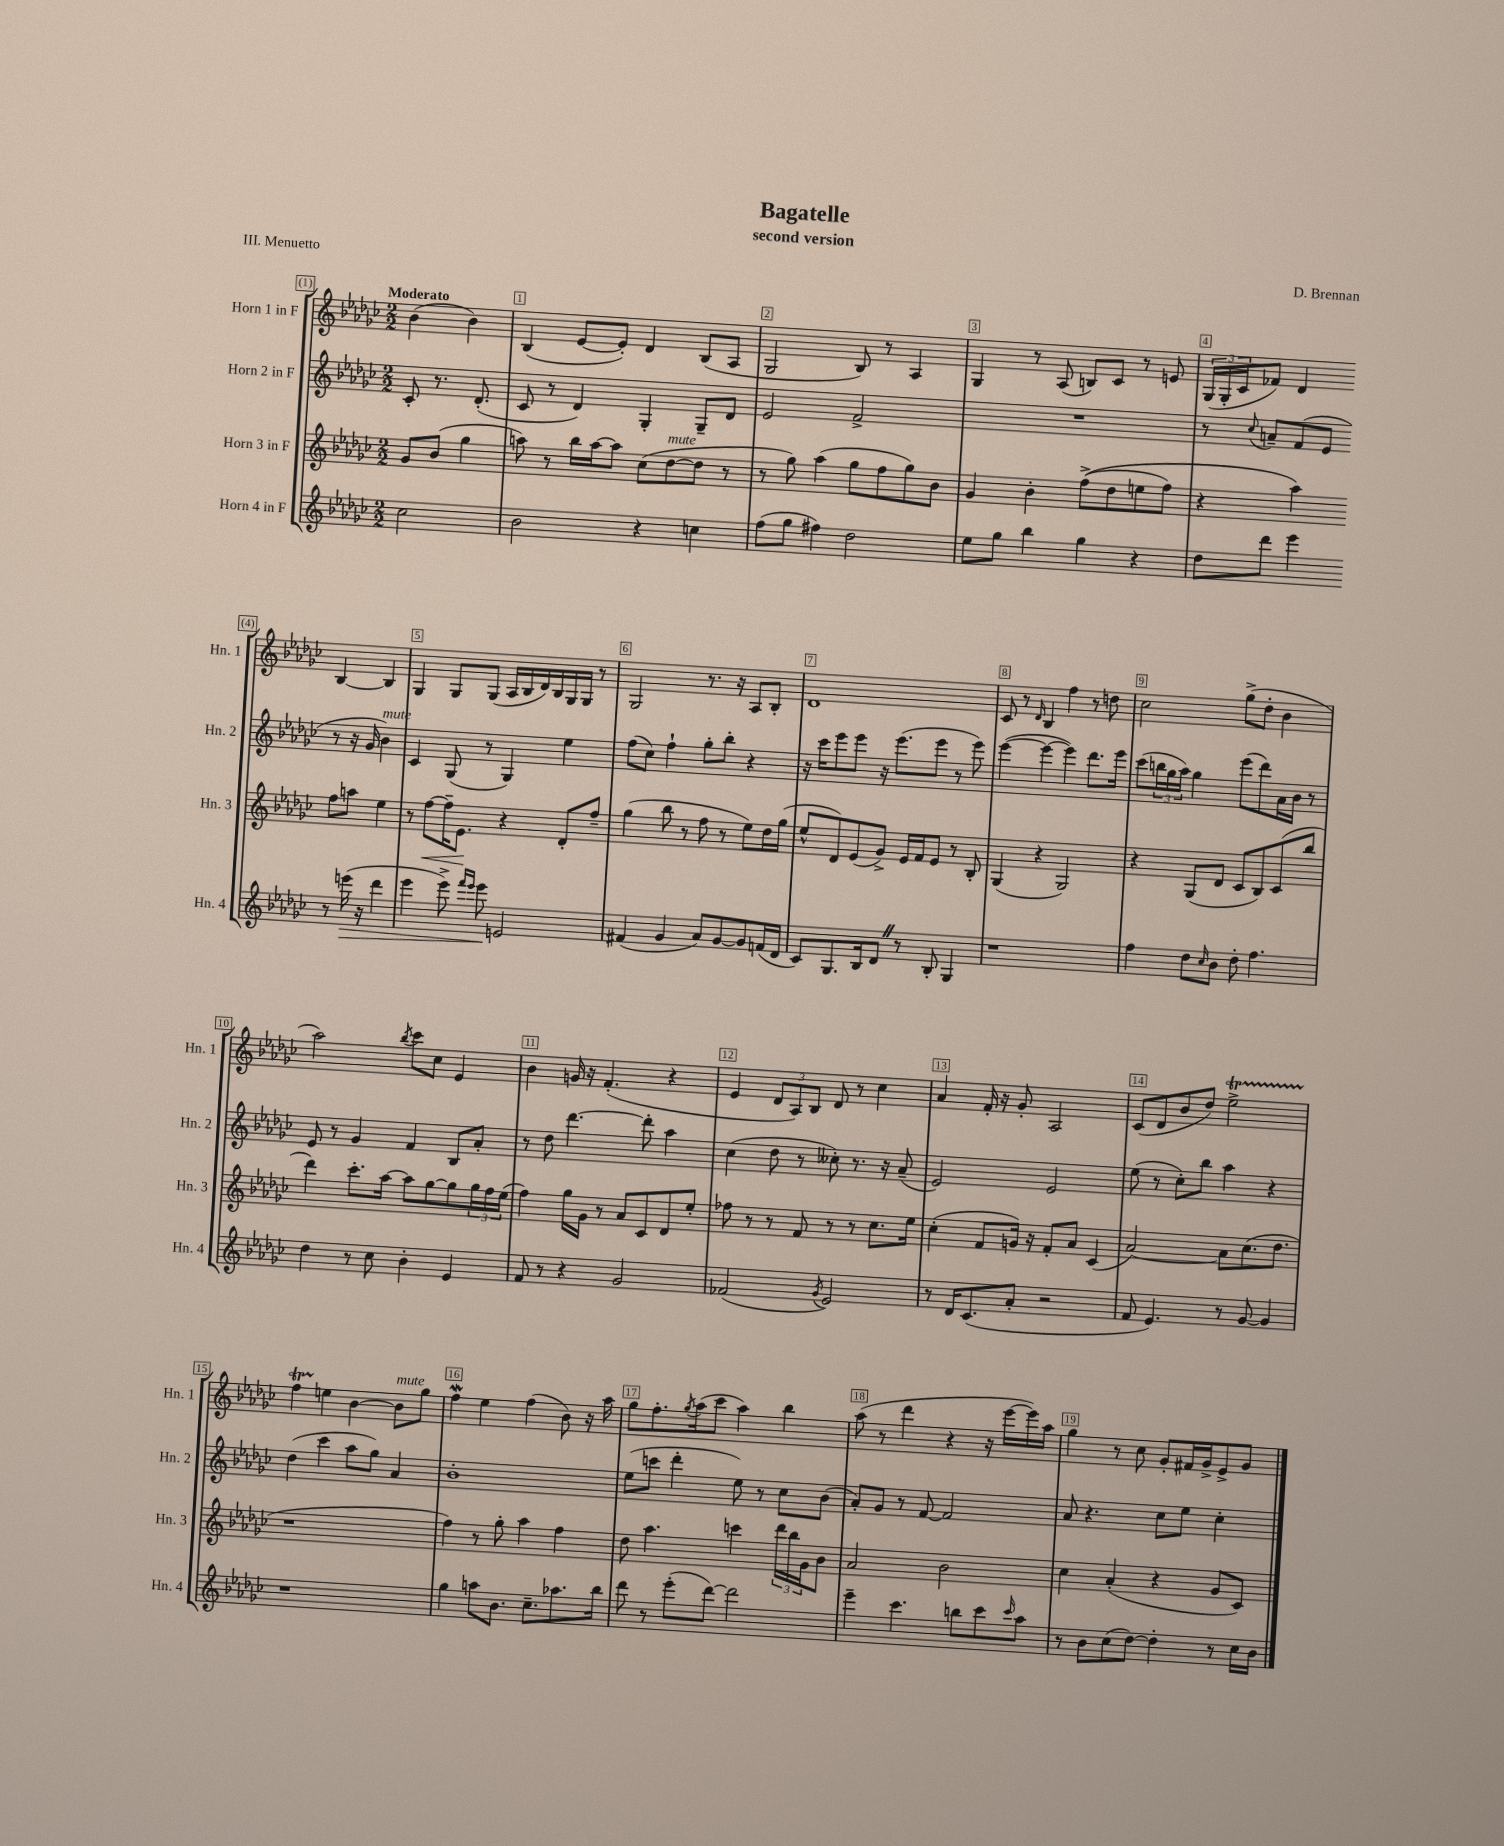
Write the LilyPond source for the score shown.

\header { title = "Bagatelle" composer = "D. Brennan" subtitle = "second version" piece = "III. Menuetto" }
<<
\new StaffGroup <<
\new Staff = "s0" \with { instrumentName = "Horn 1 in F" shortInstrumentName = "Hn. 1" } {
    \clef treble \key ges \major \numericTimeSignature \time 2/2 \partial 2 \tempo "Moderato"
    bes'4( bes'4) |
    bes4( ees'8~ ees'8-.) des'4 bes8( aes8 |
    ges2 bes8) r8 aes4 |
    ges4 r8 aes8( b8) ces'8 r8 e'8 |
    \tuplet 3/2 { ges16( ges16-. ces'16 } fes'8) des'4 bes4~ bes4 |
    ges4 ges8 ges8( aes16 bes16 des'16) bes16 ges16 ges16 r8 |
    ges2 r8. r16 aes8 bes8-. |
    des'1 |
    ces'8 r8 \grace { des'16 } bes4 f''4 r8 d''8 |
    ces''2 ges''8->( des''8-. bes'4 |
    aes''2) \acciaccatura { bes''8 } ces'''8 ces''8 ees'4 |
    bes'4 g'16 r16 f'4.-.( r4 |
    ees'4 \tuplet 3/2 { des'8 aes8) bes8 } des'8 r8 ces''4 |
    aes'4 f'16-. r16 ges'8-. aes2 |
    ces'8( des'8 bes'8 des''8) ees''2->\startTrillSpan |
    f''4 e''4\stopTrillSpan bes'4~ bes'8^\markup { \italic "mute" } ges''8 |
    f''4\mordent ees''4 f''4( bes'8) r16 aes''16 |
    ges''8 f''8.-. \acciaccatura { ges''8 } aes''16( ces'''8 aes''4) bes''4 |
    aes''8( r8 des'''4 r4 r16 ees'''16~ ees'''16) aes''16 |
    ges''4 r8 ces''8 ges'8-. fis'16 ges'16-> ees'8-> ges'8 \bar "|." |
}
\new Staff = "s1" \with { instrumentName = "Horn 2 in F" shortInstrumentName = "Hn. 2" } {
    \clef treble \key ges \major \numericTimeSignature \time 2/2 \partial 2
    ces'8-. r8. des'8.-.( |
    ces'8 r8 des'4) ges4-. ges8-- des'8 |
    ees'2 f'2-> |
    R1 |
    r8 \appoggiatura { ces''8 } a'8-- f'8( ees'8 r8 r16 ges'16 bes'4^\markup { \italic "mute" }) |
    ces'4 ges8( r8 ges4) ees''4 |
    f''8( ces''8) f''4-! ges''8-. bes''8-. r4 |
    r16 ces'''16 ees'''8 ees'''8 r16 ees'''8.( ees'''8 r8 ees'''8) |
    ees'''4~( ees'''4~ ees'''4) des'''8. ees'''16 |
    ces'''8( \tuplet 3/2 { b''16 ges''16 aes''16) } ges''4 ees'''8( des'''8) aes'16 bes'16 r8 |
    ees'8 r8 ges'4 f'4 bes8 aes'8-. |
    r8 des''8 des'''4.~ des'''8-. aes''4 |
    ces''4( des''8 r8 ceses''8-.) r8. r16 aes'8--( |
    ees'2) ees'2 |
    ees''8( r8 ces''8-.) bes''8 aes''4 r4 |
    des''4( ces'''4 aes''8 ges''8) aes'4 |
    bes'1-. |
    ees''8( c'''8 des'''4-. ees''8) r8 ces''8 bes'8( |
    aes'8-.) ges'8 r8 f'8~ f'2 |
    aes'8 r4. ces''8 ees''8 ces''4-. \bar "|." |
}
\new Staff = "s2" \with { instrumentName = "Horn 3 in F" shortInstrumentName = "Hn. 3" } {
    \clef treble \key ges \major \numericTimeSignature \time 2/2 \partial 2
    ges'8 bes'8( ges''4 |
    a''8) r8 bes''16 a''16~ a''8 ces''8( des''8~^\markup { \italic "mute" } des''8 r8 |
    r8 ges''8) aes''4( ges''8 f''8 ges''8) bes'8 |
    ges'4 bes'4-. f''8->(\( des''8 e''8 f''8) |
    r4 aes''4\) f''8 a''8 ees''4 |
    r8 f''8~\< f''16-- ees'8.\! r4 des'8-. f''8-- |
    ges''4( bes''8 r8 f''8 r8 ees''8) des''16 ges''16( |
    ees''8-^ des'8) ees'8( ges'8->) ees'16 f'16 ees'8 r8 bes8-. |
    ges4( r4 ges2) |
    r4 ges8( des'8 ces'8 bes8) ces'8( bes''8 |
    des'''4) ces'''8.-. aes''16~ aes''8 ges''8~ ges''8 \tuplet 3/2 { ges''16 f''16 ees''16( } |
    f''4) ges''16 ges'16 r8 aes'8 ces'8 des'8 ees''8-. |
    fes''8 r8 r8 f'8 r8 r8 ces''8. ees''16 |
    ces''4-.( f'8 g'16) r16 f'8-. aes'8 ces'4( |
    aes'2~) aes'8 ces''8.( des''8. |
    r1 |
    f''4) r8 ges''8-. aes''4 f''4 |
    des''8 aes''4. c'''4 \tuplet 3/2 { des'''16 bes''16 ges'16 } bes'8 |
    aes'2 bes'2 |
    ces''4 aes'4-.( r4 ges'8 ces'8) \bar "|." |
}
\new Staff = "s3" \with { instrumentName = "Horn 4 in F" shortInstrumentName = "Hn. 4" } {
    \clef treble \key ges \major \numericTimeSignature \time 2/2 \partial 2
    ces''2 |
    bes'2 r4 c''4 |
    f''8( ges''8 fis''4) des''2 |
    ees''8 ges''8 bes''4 ges''4 r4 |
    des''8 des'''8 ees'''4 r8 e'''16\>( r16 des'''4 |
    ees'''4 ees'''8->) \grace { f'''16 ees'''16 } ees'''8\! e'2 |
    fis'4( ges'4 aes'8) ges'8~ ges'8 f'16( des'16 |
    ces'8) ges8. bes16 des'8 \once \override BreathingSign.text = \markup { \musicglyph "scripts.caesura.straight" } \breathe r8 bes8-. ges4 |
    r1 |
    f''4 des''8 \grace { ces''16 } bes'8 des''8-. f''4. |
    des''4 r8 ces''8 bes'4-. ees'4 |
    f'8 r8 r4 ges'2 |
    fes'2( \acciaccatura { ges'8 } ees'2) |
    r8 des'16 ces'8.( aes'8-. r2 |
    f'8 ees'4.) r8 ges'8~ ges'4 |
    r1 |
    ges''4 a''8 bes'8. ces''8.-- aes''8. bes''16 |
    des'''8 r8 ees'''8-.( des'''8~) des'''2 |
    ees'''4-- ces'''4. b''8 ces'''8 \grace { ces'''16 } aes''8 |
    r8 bes'8 ces''8( des''8~) des''4-. r8 ces''16 bes'16 \bar "|." |
}
>>
>>
\layout { \context { \Score \override BarNumber.break-visibility = ##(#f #t #t) barNumberVisibility = #all-bar-numbers-visible \override BarNumber.stencil = #(make-stencil-boxer 0.1 0.3 ly:text-interface::print) } }
